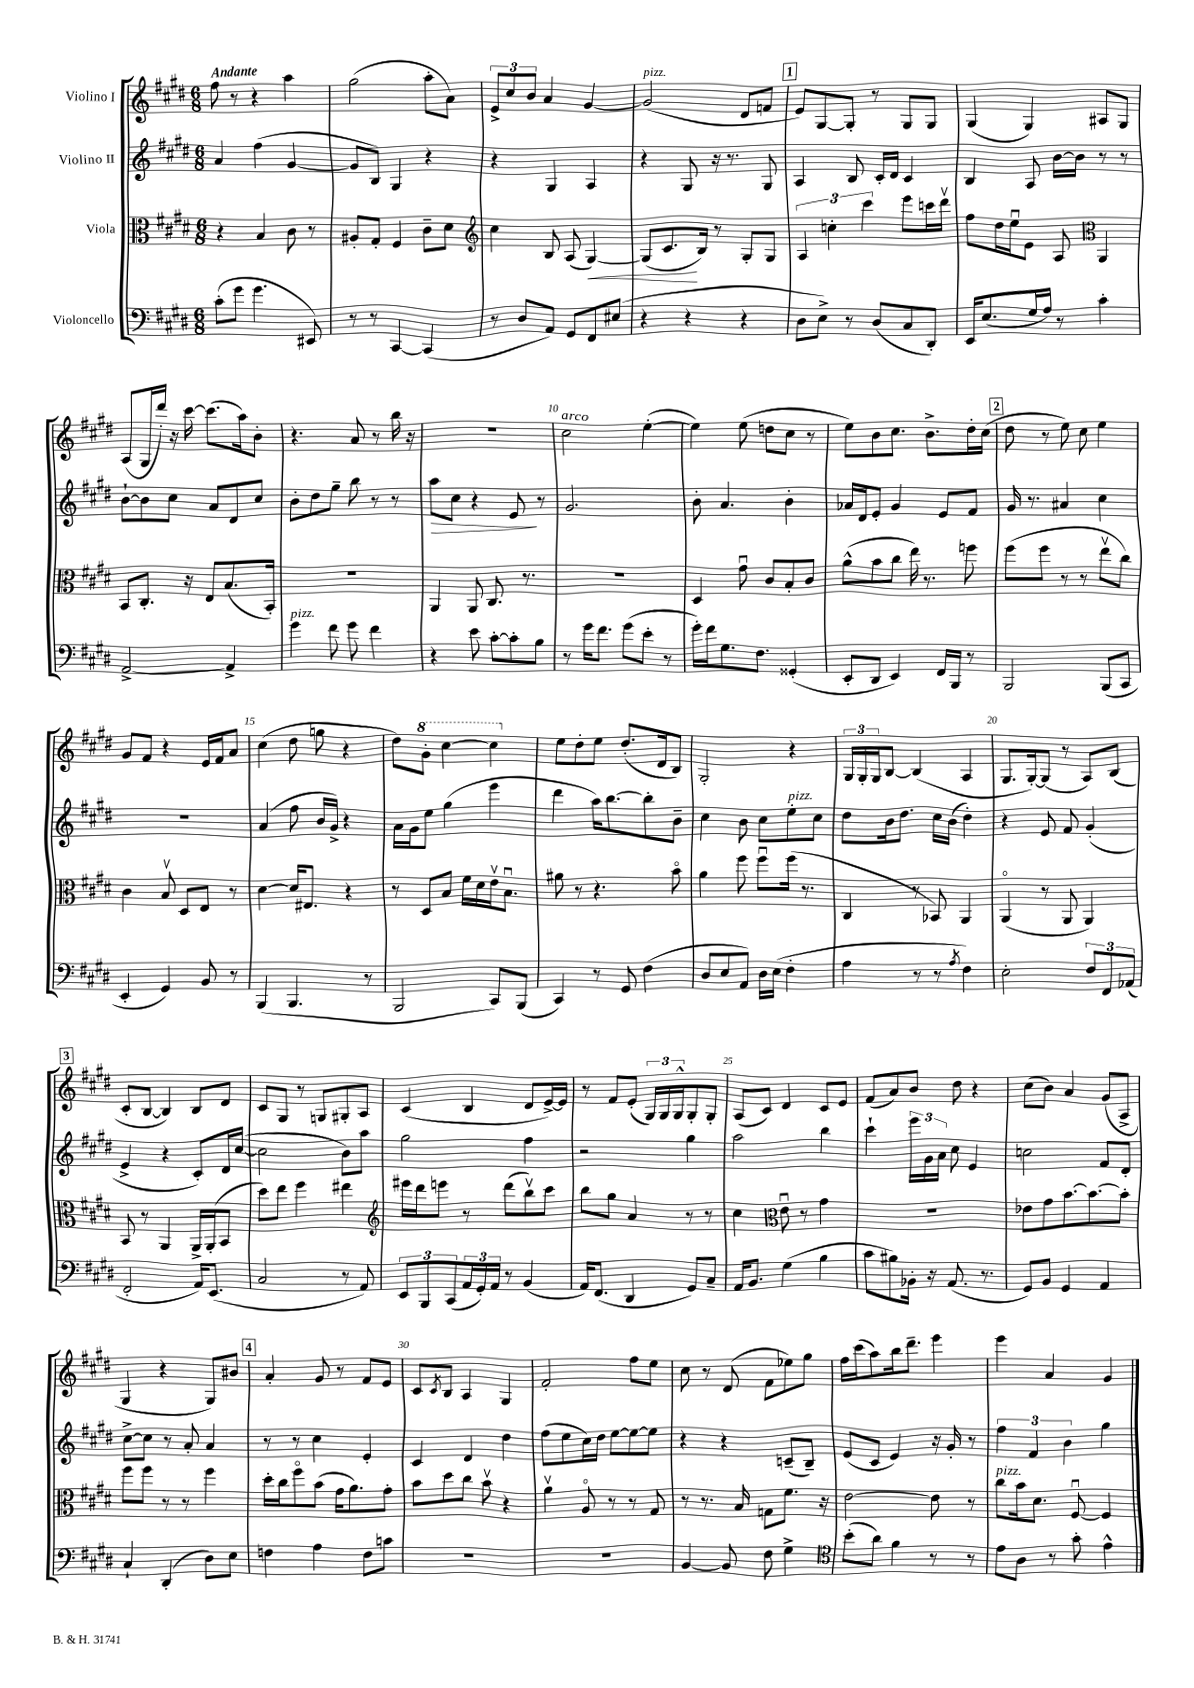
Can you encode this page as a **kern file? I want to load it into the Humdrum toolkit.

**kern	**kern	**kern	**kern
*staff4	*staff3	*staff2	*staff1
*clefF4	*clefC3	*clefG2	*clefG2
*k[f#c#g#d#]	*k[f#c#g#d#]	*k[f#c#g#d#]	*k[f#c#g#d#]
*M6/8	*M6/8	*M6/8	*M6/8
(8c#'	4r	4a	8ff#
8g#	.	.	8r
4.g#	4B	(4ff#	4r
.	8c#	[4g#	4aa
8EE#)	8r	.	.
=	=	=	=
8r	8A#'	8g#]	(2gg#
8r	8G#'	8B)	.
[4CC#	4F#	4G#	.
(4CC#]	8c#~	4r	8aa'
.	8d#	.	8a)
=	=	=	=
*	*clefG2	*	*
8r	4cc#	4r	12e^
.	.	.	12cc#
8D#	.	.	.
.	.	.	12b
8AA)	8B	4G#	4a
8GG#	(8A	.	.
8FF#	[4G#)	4A	[4g#
(8E#	.	.	.
=	=	=	=
4r	(8G#]	4r	(2g#]
.	8.c#	.	.
4r	.	8G#	.
.	16B)	.	.
.	8r	16r	.
.	.	8.r	.
4r	8G#'	.	8d#
.	8G#	8G#	8f
=	=	=	=
8D#	6A	4A	8e)
8E^)	.	.	[8G#
.	6cc'	.	.
8r	.	8B	8G#']
.	6ccc#	.	.
(8D#	.	16c#'	8r
.	.	16d#	.
8C#	8eee	4c#	8G#
8DD#')	16ccc	.	8G#
.	16ddd#v	.	.
=	=	=	=
16EE	8ff#	4B	(4G#
(8.E	.	.	.
.	16dd#	.	.
.	16eeu	.	.
16G#	8e	8A	4G#)
16A)	.	.	.
8r	8A	[16b	.
.	.	16b]	.
*	*clefC3	*	*
4c#'	4AA	8r	8A#
.	.	8r	8G#
=	=	=	=
[2AA^	8BB	[8b`	(8A
.	8.C#'	8b]	16G#
.	.	.	16ddd#')
.	.	8cc#	16r
.	16r	.	[16ccc#
.	8E	8a	(8.ccc#]
4AA^]	(8.B	8d#	.
.	.	.	16aa)
.	.	8cc#	8b'
.	16BB')	.	.
=	=	=	=
4g#	2.r	8b'	4.r
.	.	8dd#	.
8f#	.	8gg#~	.
8g#	.	8bb	8a
4f#	.	8r	8r
.	.	8r	16bb
.	.	.	16r
=	=	=	=
4r	4AA	8aa	2.r
.	.	8cc#	.
8e	8AA	4r	.
[8c#'	8.C#	.	.
8c#']	.	8e	.
.	8.r	.	.
8B	.	8r	.
=	=	=	=
8r	2.r	2.g#	2cc#
16g#	.	.	.
8.f#	.	.	.
(8g#	.	.	.
8e'	.	.	([4ee'
8r	.	.	.
=	=	=	=
16g#')	4D#	8b'	4ee])
16f#	.	.	.
8.G#	.	4.a	.
.	8g#u	.	(8ee
8.F#	.	.	.
.	8c#	.	8dd
(4GG##'	8B'	4b'	8cc#
.	8c#	.	8r
=	=	=	=
8EE'	(8a^^	16a-	8ee)
.	.	16d#	.
8DD#	8b	8e'	8b
4EE)	8cc#	4g#	8.cc#
.	16ee)	.	.
.	8.r	.	8.b^
16FF#	.	8e	.
16BBB	.	.	.
8r	8ff	8f#	16dd#'
.	.	.	(16cc#
=	=	=	=
2BBB	(8ff#	16g#	8dd#
.	.	8.r	.
.	8ff#	.	8r
.	8r	4a#	8ee)
.	8r	.	8cc#
(8BBB	8eev	4cc#	4ee
8CC#	8cc#)	.	.
=	=	=	=
4EE'	4c#	2.r	8g#
.	.	.	8f#
4GG#)	8Bv	.	4r
.	8D#	.	.
8BB	8E	.	16e
.	.	.	16f#
8r	8r	.	8a
=	=	=	=
(4BBB	[4d#	(4a	(4cc#
4.BBB	16d#]	8ff#	8dd#
.	8.E#	.	.
.	.	16b	8gg
.	.	16g#^)	.
.	4r	4r	4r
8r	.	.	.
=	=	=	=
2BBB	8r	16a	8dd#)
.	.	16g#	.
.	8D#	8ee	8gg#'
.	8B	(4gg#	[4ccc#
.	16f#	.	.
.	16d#	.	.
8CC#)	16ev	4eee	4ccc#]
.	8.Bu	.	.
(8BBB	.	.	.
=	=	=	=
4CC#)	8a#	4ddd#	8ee
.	8r	.	8dd#'
8r	4.r	16aa)	8ee
.	.	[8.bb	.
8GG#	.	.	(8.dd#'
(4F#	.	8bb']	.
.	.	.	16d#
.	8bo	8b~	8B)
=	=	=	=
8D#	4a	4cc#	2G#'
8E	.	.	.
8AA)	8ff#	8b	.
16D#	8ff#u	8cc#	.
(16E	.	.	.
4F#'	(16ff#	8ee'	4r
.	8.r	.	.
.	.	8cc#	.
=	=	=	=
4A	4C#	8dd#	24G#
.	.	.	24G#'
.	.	.	24G#
.	.	16b	[8B
.	.	8.dd#	.
8r	8r	.	(4B]
8r	8BB-)	16cc#	.
.	.	(16b	.
8qA	.	.	.
4F#)	4AA	4dd#')	4A
=	=	=	=
2E'	(4AAo	4r	8.G#
.	.	.	[16G#')
.	8r	8e	(8G#]
.	8AA	8f#	8r
12F#	4AA)	(4g#'	8A)
12FF#	.	.	.
.	.	.	(8B
(12AA-	.	.	.
=	=	=	=
2FF#'	8BB	4e^	8c#'
.	8r	.	[8B
.	4AA	4r	4B])
16AA)	16AA^	8c#')	8B
(8.EE	(16AA'	.	.
.	8BB	16d#	8d#
.	.	([16cc#	.
=	=	=	=
2C#	8dd#)	2cc#]	8c#
.	8ee	.	8G#
.	4ff#	.	8r
.	.	.	8G
8r	4ee#	8b)	8G#'
8AA)	.	8aa	8A
=	=	=	=
*	*clefG2	*	*
12EE	16eee#	2gg#	(4c#
.	16ddd#	.	.
12BBB	.	.	.
.	8eee	.	.
(12CC#	.	.	.
24AA	8r	.	4B
24GG#')	.	.	.
24AA	.	.	.
8r	(8ddd#	.	.
(4BB	8bbv)	4ff#	8d#
.	8ccc#	.	[16e^)
.	.	.	16e]
=	=	=	=
16AA)	8bb	2r	8r
(8.FF#	.	.	.
.	8gg#	.	8f#
4DD#	4a	.	(8e'
.	.	.	24G#)
.	.	.	24G#
.	.	.	24G#^^
8GG#)	8r	4gg#	8G#'
8C#~	8r	.	8G#'
=	=	=	=
16AA	4cc#	2aa	(8A
8.BB	.	.	.
.	.	.	8c#)
*	*clefC3	*	*
(4G#	8eu	.	4d#
.	8r	.	.
4B	4g#	4bb	8c#
.	.	.	8e
=	=	=	=
8c#	2.r	4ccc#`	(8f#
8B#)	.	.	8a)
16BB-'	.	24eee	8b
.	.	24g#	.
16r	.	.	.
.	.	24a	.
(8.AA	.	8cc#	8dd#
.	.	4e	4r
8.r	.	.	.
=	=	=	=
8GG#)	8e-	2cc	(8cc#
8BB	8g#	.	8b)
4GG#	[8.b	.	4a
.	8.b_	.	.
4AA	.	8f#	(8g#
.	8b']	8d#'	8A^
=	=	=	=
4C#`	8ff#	[8cc#^	4G#
.	8ff#	8cc#]	.
(4DD#'	8r	8r	4r
.	8r	8a'	.
8D#)	4ff#	4a	8G#)
8E	.	.	8b#
=	=	=	=
4F	16dd#'	8r	4a'
.	16cc#	.	.
.	8ff#o	8r	.
4A	(8b	4cc#	8g#
.	16g#	.	8r
.	8.a)	.	.
8F	.	4e'	8f#
8c	8g#'	.	8e
=	=	=	=
2.r	8b	4c#	8c#
.	.	.	8qc#
.	8dd#	.	8B
.	8cc#	4d#	4A
.	8bv	.	.
.	4r	4dd#	4G#
=	=	=	=
2.r	4av	(8ff#	2f#'
.	.	8ee	.
.	8Ao	16cc#)	.
.	.	16dd#	.
.	8r	[8ee	.
.	8r	8ee_	8ff#
.	8G#	8ee]	8ee
=	=	=	=
[4BB	8r	4r	8cc#
.	8.r	.	8r
8BB]	.	4r	(8d#
.	16B	.	.
8F#	8G	.	8f#
4G#^	8.f#	(8c~	8ee-)
.	.	8B~)	8gg#
.	16r	.	.
=	=	=	=
*clefC4	*	*	*
(8b'	[2e	(8e	16ff#
.	.	.	(16ccc#
8a)	.	8c#	8aa)
4f#	.	4e)	16bb
.	.	.	8.ddd#~
8r	8e]	16r	4eee
.	.	16g#'	.
8r	8r	8r	.
=	=	=	=
8e	8cc#	6ff#	4eee
8A	16b	.	.
.	.	6f#	.
.	8.d#	.	.
8r	.	.	4a
.	.	6b	.
8g#'	[8F#u	.	.
4e^^	4F#]	4gg#	4g#
==	==	==	==
*-	*-	*-	*-
